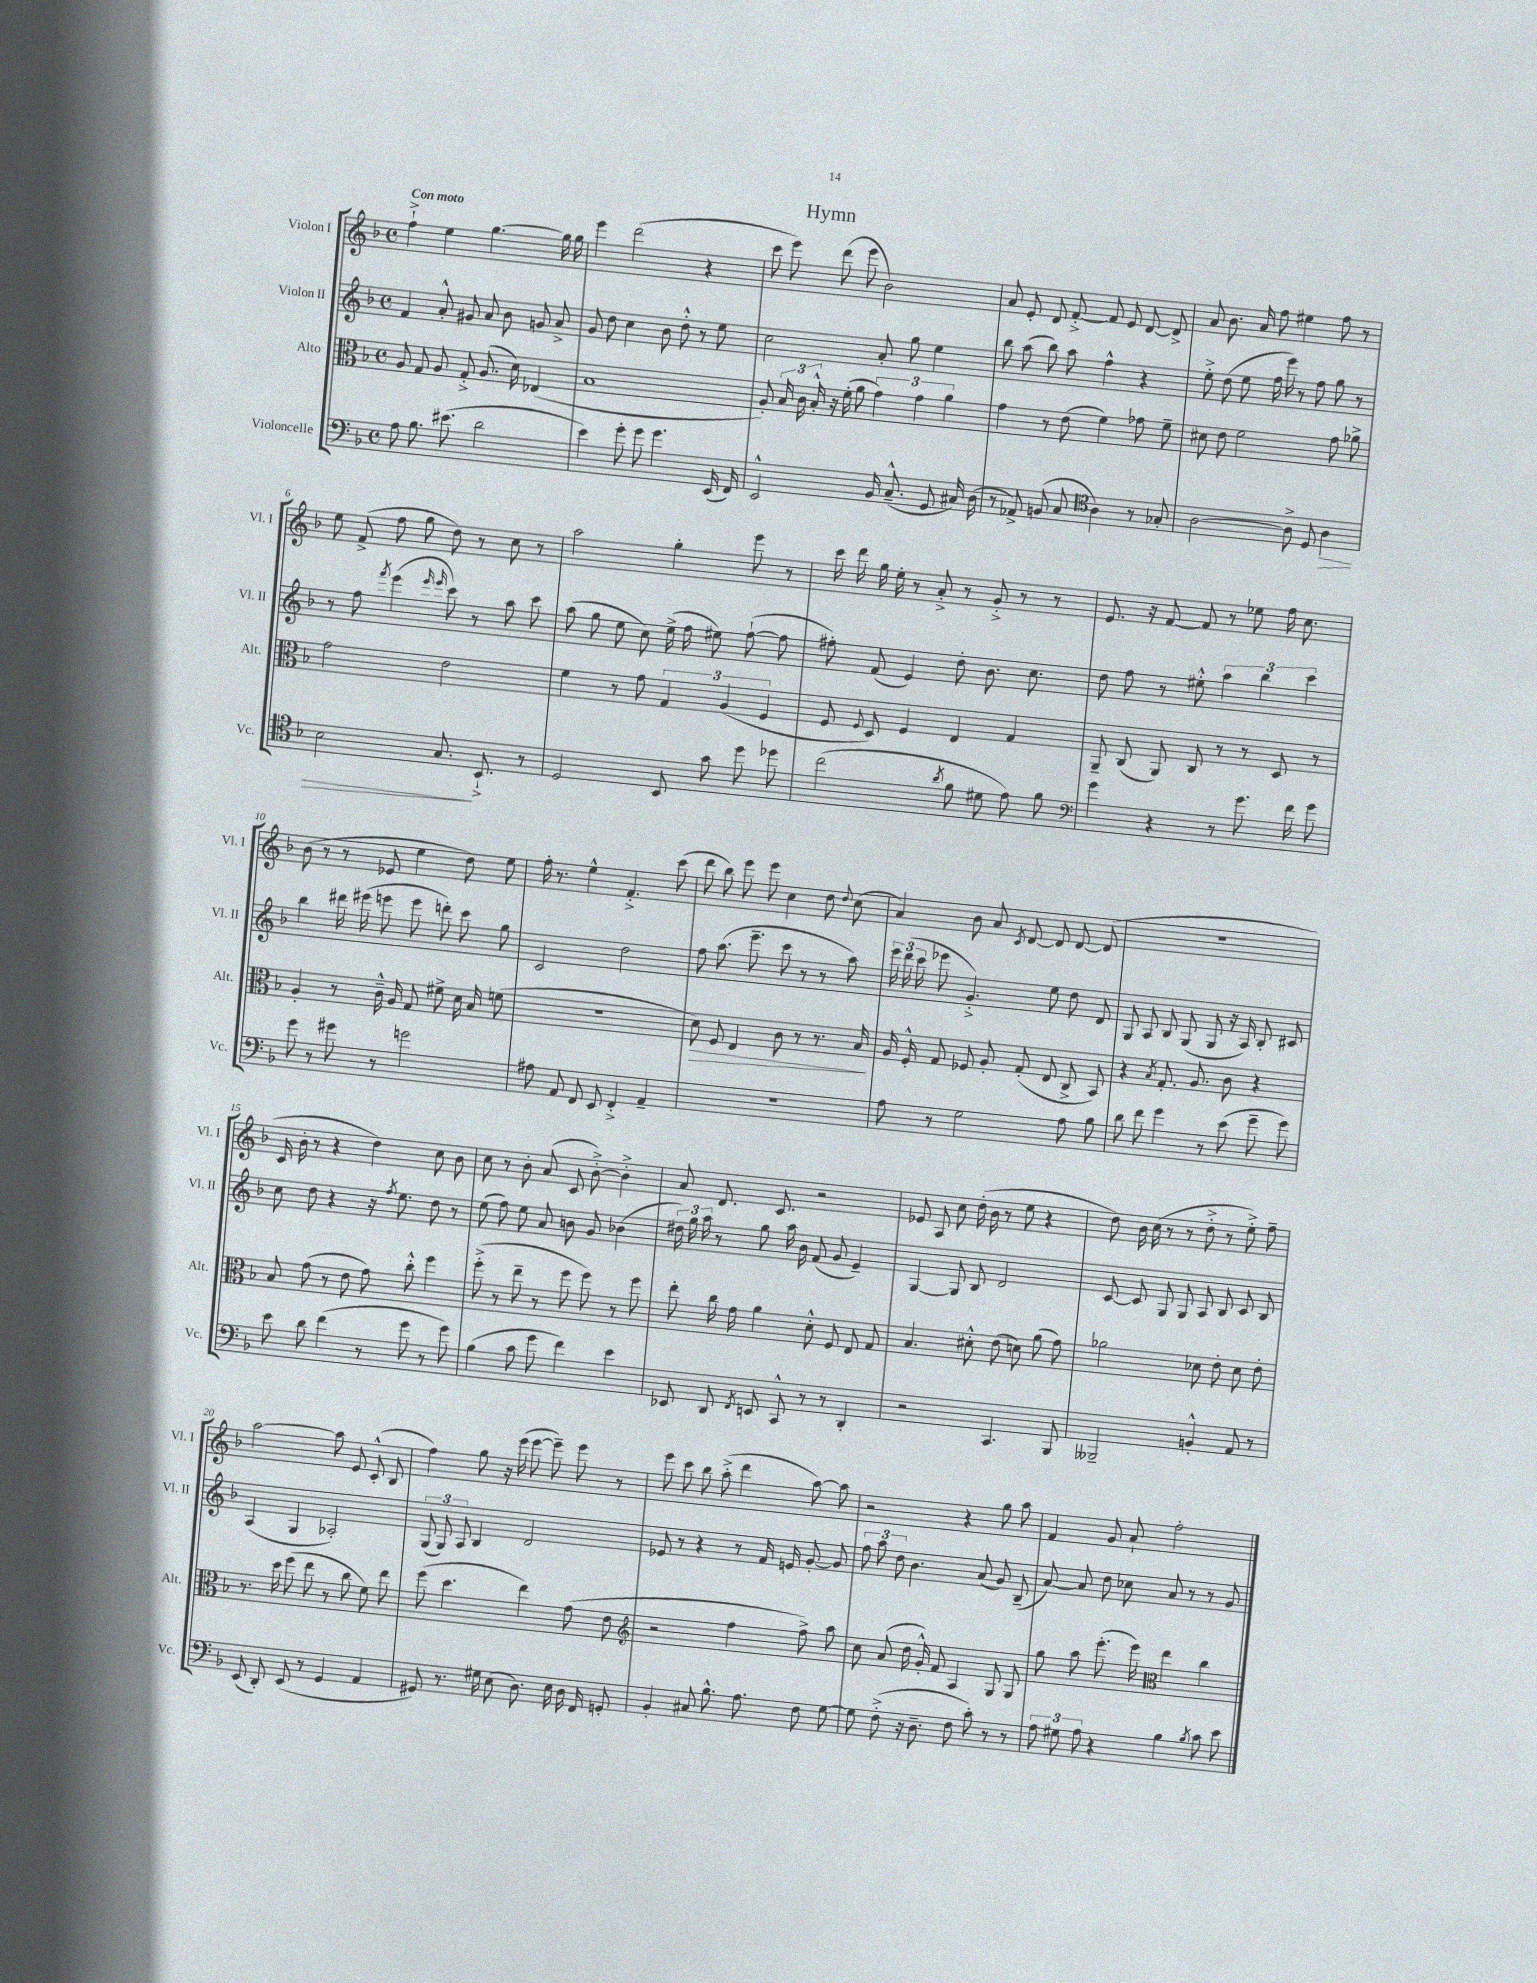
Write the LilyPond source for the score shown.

\header { title = "Hymn" }
<<
\new StaffGroup <<
\new Staff = "s0" \with { instrumentName = "Violon I" shortInstrumentName = "Vl. I" } {
    \clef treble \key f \major \defaultTimeSignature \time 4/4 \tempo "Con moto"
    \autoBeamOff f''4-!-> e''4 g''4.~ g''16 g''16 |
    e'''4 d'''2( r4 |
    c'''8 e'''8) d'''8( e'''8 bes'2) |
    a'8 e'8-. d'8 f'8~-.-> f'8 e'8 d'8~ d'8-> |
    a'8 bes'8. a'16 f''8 eis''4 f''8 r8 |
    e''8 f'8->( f''8 g''8 d''8) r8 c''8 r8 |
    a''2 g''4-. e'''8 r8 |
    c'''16 d'''16 g''16 e''16-. r8 a'8-.-> r8 g'8-.-> r8 r8 |
    e'8. r16 f'8~ f'8 r8 ees''8 f''16 c''8. |
    bes'8( r8 r8 ees'8 e''4 d''8) e''8 |
    f''16-. r8. e''4-^ f'4.-.-> c'''8( |
    d'''8 bes''8) e'''8 e'''8 c''4 d''8 \appoggiatura { d''8 } c''8( |
    a'4) bes'8 a'8 \acciaccatura { c'8 } d'8~ d'8 d'8~ d'8( |
    r1 |
    c'16 bes'16-. r8 r4 d''4) c''8 bes'8 |
    c''8 r8 bes'8-. a'8( c'8 bes'8~-.->) bes'4-.-> |
    a'8 d'8. c'8. r2 |
    ees'8 a8 c''8 d''16-.( bes'16 r8 e''8 r4 |
    d''8) bes'16 c''16( r8 r8 d''8-.-> r8 e''8-.->) f''8-- |
    a''2~ a''8 e'8 c'8-.-^( bes8 |
    f''4) g''8 r16 e'''16( e'''8~ e'''8--) e'''8 r8 |
    e'''8 c'''8 bes''8 a''8-.->( d'''4 a''8~) a''8 |
    r2 r4 g''8 a''8 |
    f'4 g'8 a'8-! f''2-. \bar "|." |
}
\new Staff = "s1" \with { instrumentName = "Violon II" shortInstrumentName = "Vl. II" } {
    \clef treble \key f \major \defaultTimeSignature \time 4/4
    \autoBeamOff f'4 a'8-.-^ gis'8 a'8 bes'8 g'8 a'8-> |
    g'8 d''8 c''4 bes'8 d''8-.-^ r8 e''8 |
    c''2 a'8-. g''8 e''4 |
    bes''8 a''8( bes''8) a''8 f''4-^ r4 |
    e''8-.-> d''8( e''8 f''16 e'''16) r8 f''8 g''8 r8 |
    r8 f''8 \acciaccatura { f'''8 } e'''4( \grace { e'''16 e'''16 } c'''8) r8 a''8 c'''8 |
    a''8( g''8 e''8 c''8) e''16->( f''16 eis''8) f''8~-!( f''8 |
    fis''8-.) f'8( e'4) d''8-. bes'8. c''8. |
    d''8 f''8 r8 eis''8-.-^ \tuplet 3/2 { a''4 bes''4 c'''4 } |
    bes''4 dis'''16 eis'''16( e'''8 e'''8 d'''8-.) c'''8 g''8 |
    c'2 d''2 |
    f''8 a''8.( e'''8.-- c'''8 r8 r8 a''8) |
    \tuplet 3/2 { e'''16 d'''16( c'''16 } ees'''8 g'4.-.->) e''8 d''8 d'8 |
    g8 a8 bes8 g8( g8 r16 a16) bes8-. cis'8 |
    c''8 d''8 r4 r16 \acciaccatura { f''8 } e''8. d''8 r8 |
    e''8( f''8) e''8 a'8 b'8 g'8 bes'4( |
    \tuplet 3/2 { dis''16) g''16 a''16 } r8 g''8 a''16 bes'16 f'8( g'8 e'4--) |
    g4~ g8 bes8 d'2 |
    c'8~ c'8 g8 g8 a8 bes8 c'8 bes8 |
    a4( g4 aes2-.) |
    \tuplet 3/2 { g8( g8) a8 } bes4 d'2 |
    ees'8 r8 r4 r8 f'16 e'16 g'8~-. g'8 |
    \tuplet 3/2 { f''8 a''8 d''8 } bes'4. a'8( g'8) bes8--( |
    a'8~) a'8 d''8 ces''8 a'8 r8 r8 g'8 \bar "|." |
}
\new Staff = "s2" \with { instrumentName = "Alto" shortInstrumentName = "Alt." } {
    \clef alto \key f \major \defaultTimeSignature \time 4/4
    \autoBeamOff a8 g8 a8 g8-.-> a8.( d'16) ees4( |
    bes1 |
    a8-.) \tuplet 3/2 { bes16 c'16 bes16-.-^ } r16 f'16-.( a'8 \tuplet 3/2 { g'4) g'4 a'4 } |
    g'4 r8 e'8( f'4) ges'8 f'8-- |
    dis'8 e'8 f'2 g'8 aes'8-> |
    g'2 e'2 |
    f'4 r8 g'8 \tuplet 3/2 { g4 a4( f4 } |
    f8 \appoggiatura { f8 } d8) f4 e4 g4 |
    a,8-- c8( a,8) c8 r8 r8 d8 r8 |
    a4-. r8 c'16---^ a16 g8 fis'8-> d'16 bes16 f'8( |
    R1 |
    d'8\>) f8 e4 c'8 r8 r8. bes16\! |
    a16 f16-.-^ g8 fes8 a8-. g8-.( e8 c8-> bes,8) |
    r4 \acciaccatura { bes8 } g8.-. a8. c'8 r4 |
    bes8 g'8( r8 e'8 g'8) c''8-.-^ f''4 |
    f''8-.->( r8 e''8-- r8 f''8 f''8) r8 f''8 |
    e''8-. c''16 g'16 a'4 d'8-.-^ f8 e8 g8 |
    bes4. dis'8-.-^ e'8( d'8) a'8( g'8) |
    aes'2 des'8 e'8-. des'8 e'8-. |
    r8. d''16 f''8( e''8 r8 c''8 f'8) e''8 |
    f''8( d''4. e''4) g'8( e'8 |
    \clef treble r2 f''4 f''8->) a''8 |
    c''8 a'8( d''16 g'16-.-^) f'8 a4 g8 g8 |
    g''8 a''8 e'''8.-.( e'''16) \clef alto e''4 c''4 \bar "|." |
}
\new Staff = "s3" \with { instrumentName = "Violoncelle" shortInstrumentName = "Vc." } {
    \clef bass \key f \major \defaultTimeSignature \time 4/4
    \autoBeamOff a8 bes8. eis'8.( d'2 |
    e'4) g'8-. g'8 g'4. e,16( f,16) |
    e,2-^ bes,16 c8.---^( g,8 cis16) d16( |
    r8 aes,8->) b,8( c8 \clef tenor a4) r8 ges8-. |
    a2~ a8-> d8 a4\> |
    bes2 g8.\! bes,8.-!-> r8 |
    d2 bes,8 g'8 d''8 des''8 |
    c''2( \acciaccatura { a'8 } f'8 dis'8 e'8) f'8 |
    \clef bass g'4 r4 r8 g'8. f'16 g'8 |
    g'8 r8 gis'8 r8 g'2 |
    ais8 a,8 f,8 e,8 f,4-.-> a,4-- |
    r1 |
    a8 r8 g2 a8 bes8 |
    d'8 f'8 g'4 r8 e'8( g'8-- g'8) |
    e'8 d'8 f'4( r8 g'8 r8 g'8) |
    bes4( c'8 g'8 f'4) e'4 |
    ees,8 d,8 \acciaccatura { f,8 } e,8 c,8-^ r8 r8 d,4-. |
    r2 c,4. bes,,8 |
    beses,,2-- b,4-.-^ a,8 r8 |
    e,8( d,8-.) e,8( r8 g,4 a,4 |
    gis,8) r8. gis16 e8( d8.) e16 d16 f,16 g,8-. |
    bes,4-. cis8 bes8.-^ a8. f8 g8~ |
    g8 f8-.->( r16 d8.-- f8 c'8-.) r8 r8 |
    \tuplet 3/2 { a8 gis8 a8 } r4 bes4 \acciaccatura { bes8 } c'8 e'8 \bar "|." |
}
>>
>>
